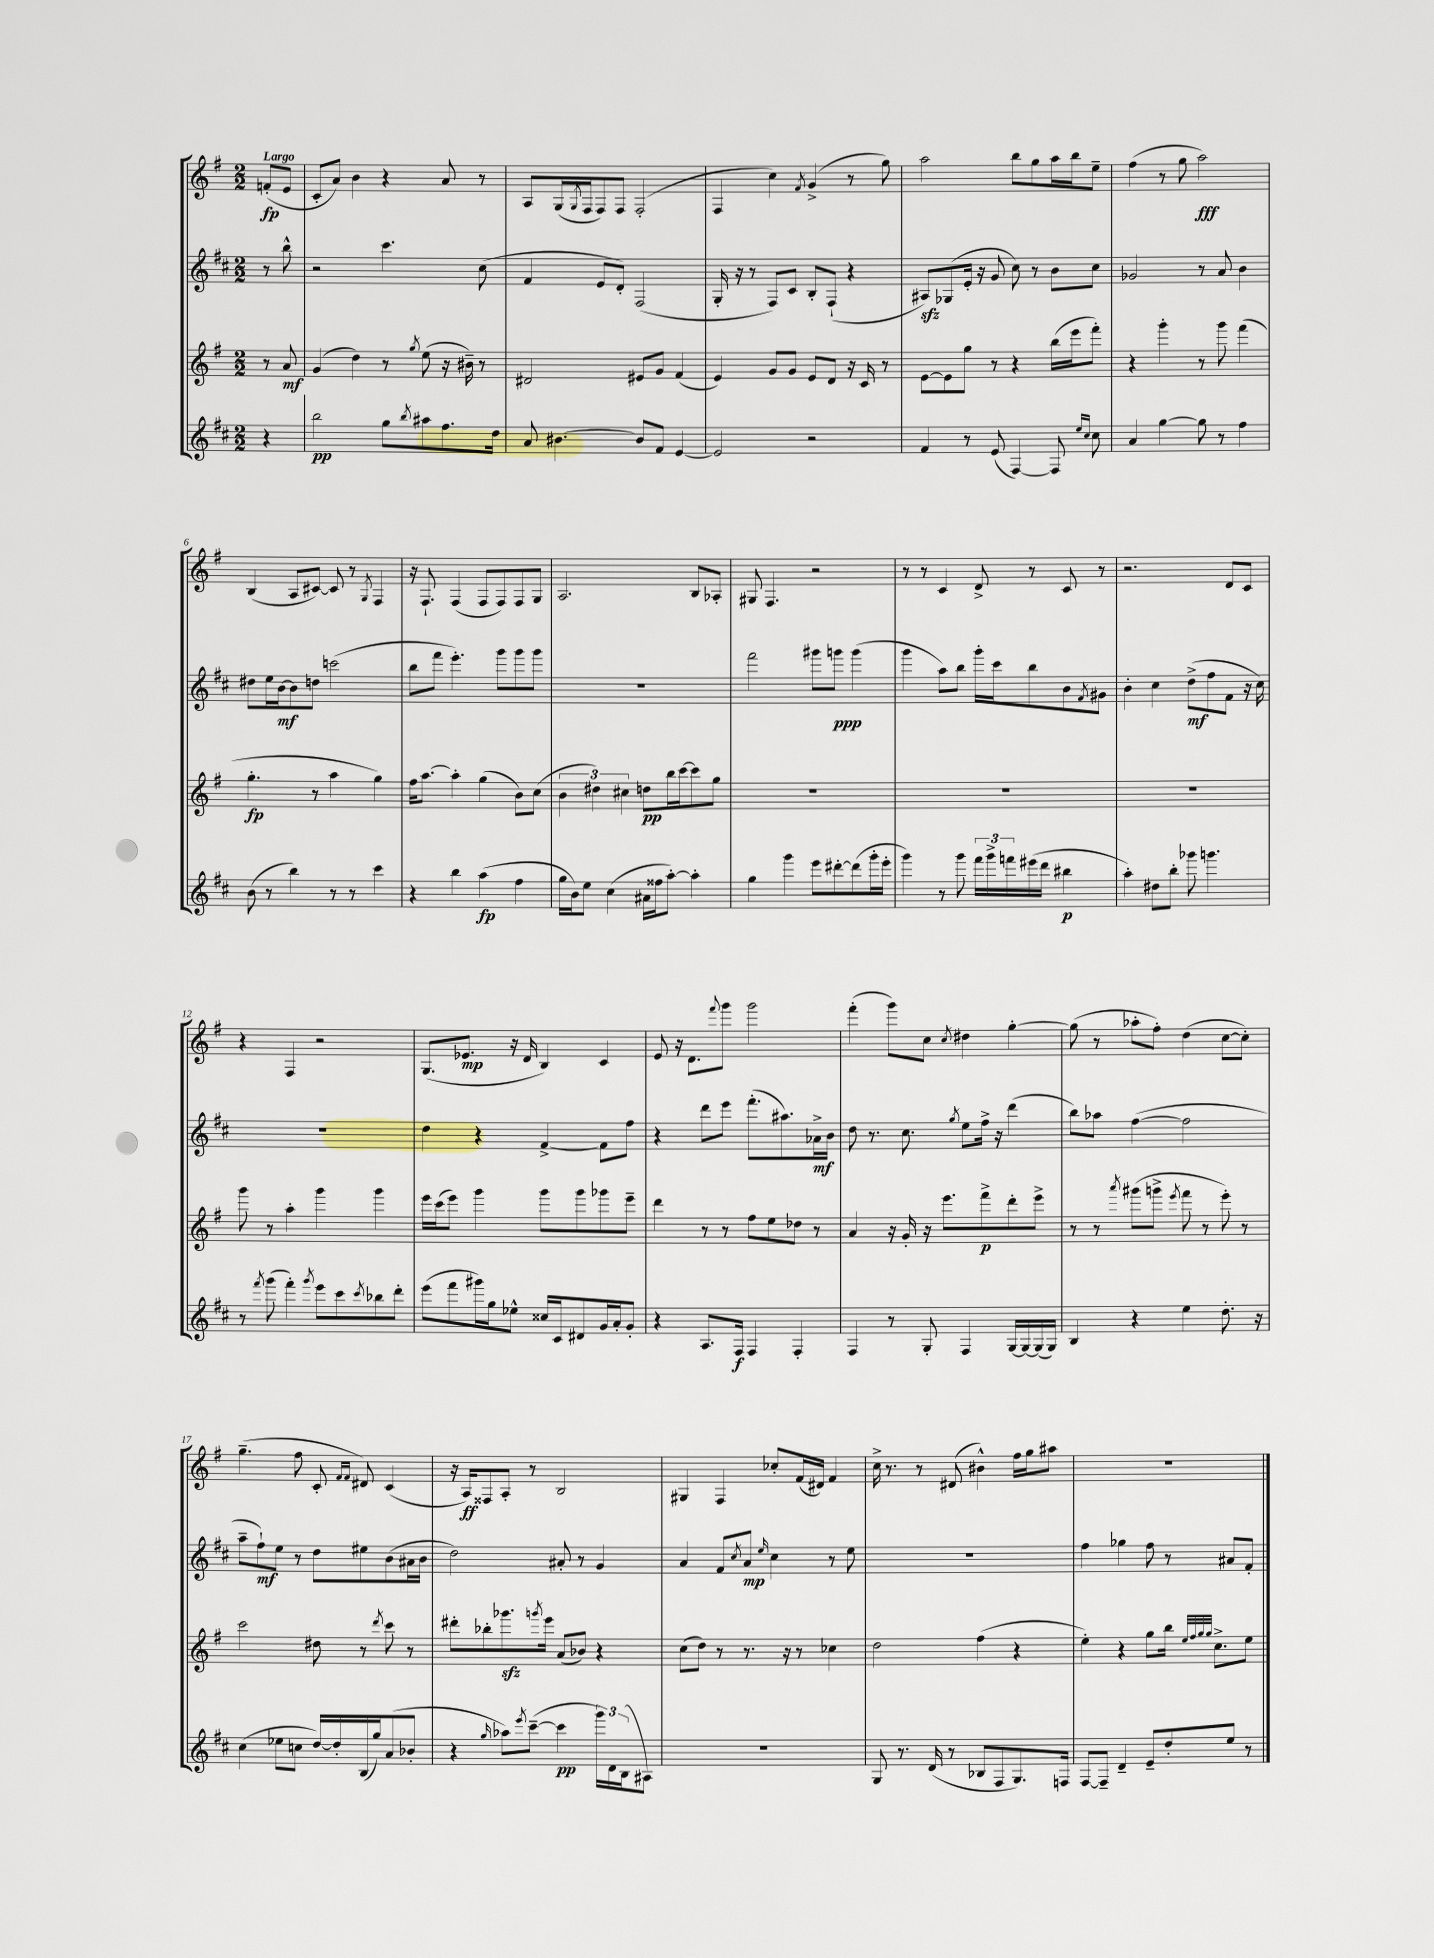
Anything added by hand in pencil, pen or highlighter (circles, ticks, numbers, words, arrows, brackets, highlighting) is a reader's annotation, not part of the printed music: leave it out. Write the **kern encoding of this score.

**kern	**dynam	**kern	**dynam	**kern	**dynam	**kern	**dynam
*part4	*part4	*part3	*part3	*part2	*part2	*part1	*part1
*staff4	*staff4	*staff3	*staff3	*staff2	*staff2	*staff1	*staff1
*clefG2	*	*clefG2	*	*clefG2	*	*clefG2	*
*k[f#c#]	*	*k[f#]	*	*k[f#c#]	*	*k[f#]	*
*M2/2	*	*M2/2	*	*M2/2	*	*M2/2	*
=	=	=	=	=	=	=	=
!	!	!	!	!	!	!LO:TX:a:B:t=Largo	!
4r	.	8r	.	8r	.	(8fn'/L	fp
.	.	8a/	mf	8bb^^\	.	8e/J	.
=1	=1	=1	=1	=1	=1	=1	=1
2bb\	pp	(4g/	.	2r	.	8c'/L	.
.	.	.	.	.	.	8a/J)	.
.	.	4dd\)	.	.	.	4b\	.
8gg\L	.	8r	.	4.ccc#\	.	4r	.
8qbb/	.	8qgg/	.	.	.	.	.
8aa#X\	.	(8ee\	.	.	.	.	.
8.ff#\	.	16r	.	.	.	8a/	.
.	.	16b#X~\)	.	.	.	.	.
.	.	8r	.	(8cc#\	.	8r	.
16dd\Jk	.	.	.	.	.	.	.
=2	=2	=2	=2	=2	=2	=2	=2
8a/	.	2d#X/	.	4f#/	.	8A/L	.
[4.b#X\	.	.	.	.	.	(16G/L	.
.	.	.	.	.	.	8qG/	.
.	.	.	.	.	.	16F#/J	.
.	.	.	.	8e/L	.	8F#/)	.
.	.	.	.	8d'/J)	.	8F#/J	.
8b#/L]	.	8e#X/L	.	(2F#/	.	(2F#'/	.
8f#/J	.	8g/J	.	.	.	.	.
[4e/	.	(4f#/	.	.	.	.	.
=3	=3	=3	=3	=3	=3	=3	=3
2e/]	.	4e/)	.	16G'/	.	4F#/	.
.	.	.	.	16r	.	.	.
.	.	.	.	8r	.	.	.
.	.	8g/L	.	8F#/L)	.	4cc\)	.
.	.	8g/J	.	8c#/J	.	.	.
.	.	.	.	.	.	8qf#/	.
2r	.	8e/L	.	8B'/L	.	(4g^/	.
.	.	8d/J	.	(8F#`/J	.	.	.
.	.	16r	.	4r	.	8r	.
.	.	16c/	.	.	.	.	.
.	.	8r	.	.	.	8gg\)	.
=4	=4	=4	=4	=4	=4	=4	=4
4f#/	.	[8e\L	.	8A#Xzz/L)	.	2aa\	.
.	.	8e\]	.	(8G-X/	.	.	.
8r	.	8gg\J	.	16e'/Jk	.	.	.
.	.	.	.	16r	.	.	.
(8e/	.	8r	.	8g/	.	.	.
[4F#/)	.	4r	.	8cc#\)	.	8bb\L	.
.	.	.	.	8r	.	8gg\	.
8F#/]	.	(16bb\LL	.	8b\L	.	16aa\L	.
.	.	16eee\J	.	.	.	16bb\J	.
16qqee/LL	.	.	.	.	.	.	.
16qqcc#/JJ	.	.	.	.	.	.	.
8cc#\	.	8fff#'\J)	.	8cc#\J	.	8ee~\J	.
=5	=5	=5	=5	=5	=5	=5	=5
4a/	.	4r	.	2g-X/	.	(4ff#\	.
[4gg\	.	4ggg'\	.	.	.	8r	.
.	.	.	.	.	.	8gg\	.
8gg\]	.	8r	.	8r	.	2aa\)	fff
8r	.	8ggg\	.	8a/	.	.	.
4ff#\	.	(4fff#\	.	4b\	.	.	.
!!LO:LB:g=z
=6	=6	=6	=6	=6	=6	=6	=6
(8b\	.	4.gg'\	fp	8dd#X\L	.	(4B/	.
8r	.	.	.	16ee\L	.	.	.
.	.	.	.	[16b\J	mf	.	.
4bb\)	.	.	.	8b\]	.	8A/L	.
.	.	8r	.	8ddn\J	.	[8c#X/J)	.
8r	.	4aa\	.	(2cccn\	.	8c#/]	.
8r	.	.	.	.	.	8r	.
.	.	.	.	.	.	8qG/	.
4ccc#\	.	4gg\)	.	.	.	4F#/	.
=7	=7	=7	=7	=7	=7	=7	=7
4r	.	16ff#\KL	.	8bb\L	.	16r	.
.	.	[8.aa\J	.	.	.	8.F#`/	.
.	.	.	.	8fff#\J	.	.	.
4bb\	.	4aa'\]	.	4.eee'\)	.	(4F#/	.
(4aa\	fp	(4gg\	.	.	.	8F#/L	.
.	.	.	.	8ggg\L	.	8F#/)	.
4ff#\	.	8b\L)	.	8ggg\	.	8F#/	.
.	.	(8cc\J	.	8ggg\J	.	8G/J	.
=8	=8	=8	=8	=8	=8	=8	=8
16gg\LL	.	6b\	.	1r	.	2.A/	.
16b\J)	.	.	.	.	.	.	.
8ee\J	.	.	.	.	.	.	.
.	.	6dd#X\)	.	.	.	.	.
(4cc#\	.	.	.	.	.	.	.
.	.	6cc#X\	.	.	.	.	.
16a#X\LL	.	8ddn\L	pp	.	.	.	.
16ff##X\J	.	.	.	.	.	.	.
[8aa'\J)	.	16bb\L	.	.	.	.	.
.	.	[16ccc\J	.	.	.	.	.
4aa'\]	.	8ccc\]	.	.	.	8B/L	.
.	.	8gg\J	.	.	.	8A-X'/J	.
=9	=9	=9	=9	=9	=9	=9	=9
4gg\	.	1r	.	2fff#\	.	8G#X/	.
.	.	.	.	.	.	4.F#/	.
4ggg\	.	.	.	.	.	.	.
8eee\L	.	.	.	8ggg#X\L	.	2r	.
[8ddd#X'\	.	.	.	8gggn\J	ppp	.	.
(8ddd#\]	.	.	.	(4ggg\	.	.	.
16ggg'\L	.	.	.	.	.	.	.
16eee'\JJ	.	.	.	.	.	.	.
=10	=10	=10	=10	=10	=10	=10	=10
4ggg\)	.	1r	.	4ggg\	.	8r	.
.	.	.	.	.	.	8r	.
8r	.	.	.	8aa\L)	.	4c/	.
8ggg\	.	.	.	8bb\J	.	.	.
24fff#\LL	.	.	.	16ggg'\LL	.	8d^/	.
24ggg^\	.	.	.	.	.	.	.
.	.	.	.	16ccc#\J	.	.	.
24fffn\	.	.	.	.	.	.	.
(16eee#X\	.	.	.	8bb\	.	8r	.
16ddd\JJ	.	.	.	.	.	.	.
4bb#X\	p	.	.	8b\	.	8c/	.
.	.	.	.	8qf#/	.	.	.
.	.	.	.	8g#X\J	.	8r	.
=11	=11	=11	=11	=11	=11	=11	=11
4aa'\)	.	1r	.	4b'\	.	2.r	.
8dd#X\L	.	.	.	4cc#\	.	.	.
8bb'\J	.	.	.	.	.	.	.
8ggg-X\	.	.	.	(8dd^\L	mf	.	.
4.gggn\	.	.	.	8ff#\	.	.	.
.	.	.	.	8f#\J	.	8d/L	.
.	.	.	.	16r	.	8c/J	.
.	.	.	.	16cc#\)	.	.	.
!!LO:LB:g=z
=12	=12	=12	=12	=12	=12	=12	=12
8r	.	8ggg\	.	1r	.	4r	.
8qfff#/	.	.	.	.	.	.	.
(8ggg\	.	8r	.	.	.	.	.
4fff#'\)	.	4aa'\	.	.	.	4F#/	.
8qggg/	.	.	.	.	.	.	.
8eee\L	.	4ggg\	.	.	.	2r	.
8ccc#\	.	.	.	.	.	.	.
8qccc#/	.	.	.	.	.	.	.
8bb-X\	.	4ggg\	.	.	.	.	.
8ddd'\J	.	.	.	.	.	.	.
=13	=13	=13	=13	=13	=13	=13	=13
(8eee\L	.	16eee\LL	.	4dd\	.	(8.G/L	.
.	.	(16ccc\J	.	.	.	.	.
8fff#\	.	8eee\J)	.	.	.	.	.
.	.	.	.	.	.	8.e-X/J	mp
16ggg#X\L)	.	4ggg\	.	4r	.	.	.
16gg\J	.	.	.	.	.	.	.
8ee-X^^\J	.	.	.	.	.	16r	.
.	.	.	.	.	.	16d/	.
16cc##X/LL	.	8ggg\L	.	[4f#^/	.	4B/)	.
16c#/J	.	.	.	.	.	.	.
8d#X/	.	8ggg\	.	.	.	.	.
16g/L	.	8ggg-X\	.	8f#\L]	.	4c/	.
16a'/J	.	.	.	.	.	.	.
8g'/J	.	8eee~\J	.	8ff#\J	.	.	.
=14	=14	=14	=14	=14	=14	=14	=14
4r	.	4ddd\	.	4r	.	8e/	.
.	.	.	.	.	.	16r	.
.	.	.	.	.	.	8.d\L	.
8.A/L	.	8r	.	8ddd\L	.	.	.
.	.	.	.	.	.	8qqfff#/	.
.	.	8r	.	8eee\J	.	8ggg\J	.
16F#/Jk	f	.	.	.	.	.	.
4F#/	.	8ff#\L	.	(8.fff#'\L	.	2ggg\	.
.	.	8ee\	.	.	.	.	.
.	.	.	.	8.aa#X\)	.	.	.
4F#'/	.	8dd-X\J	.	.	.	.	.
.	.	8r	.	16a-X^\L	mf	.	.
.	.	.	.	16b\JJ	.	.	.
=15	=15	=15	=15	=15	=15	=15	=15
4F#/	.	4a/	.	8dd\	.	(4fff#'\	.
.	.	.	.	8.r	.	.	.
8r	.	16r	.	.	.	8ggg\L)	.
.	.	16g'/	.	8.cc#\	.	.	.
8G'/	.	16r	.	.	.	8cc\J	.
.	.	8.eee\L	.	.	.	.	.
.	.	.	.	8qgg/	.	8qcc/	.
4F#/	.	.	.	8ee\L	.	4dd#X\	.
.	.	8fff#^\	p	16ff#^\Jk	.	.	.
.	.	.	.	16r	.	.	.
[16G/LL	.	8ddd'\	.	(4ddd\	.	[4gg'\	.
16G/_	.	.	.	.	.	.	.
(16G/]	.	8eee^\J	.	.	.	.	.
16G/JJ)	.	.	.	.	.	.	.
=16	=16	=16	=16	=16	=16	=16	=16
4B/	.	8r	.	8bb\L)	.	(8gg\]	.
.	.	8r	.	8aa-X\J	.	8r	.
.	.	8qaaa/	.	.	.	.	.
4r	.	(8ggg#X\L	.	([4ff#\	.	8aa-X'\L	.
.	.	8gggn^\J	.	.	.	8ff#'\J)	.
.	.	8qeee/	.	.	.	.	.
4ee\	.	8fff#\	.	2ff#\]	.	(4dd\	.
.	.	8r	.	.	.	.	.
8.dd'\	.	8eee'\)	.	.	.	[8cc\L	.
.	.	8r	.	.	.	8cc'\J])	.
16r	.	.	.	.	.	.	.
!!LO:LB:g=z
=17	=17	=17	=17	=17	=17	=17	=17
(4cc#\	.	2ccc\	.	8aa~\L	.	(4.gg~\	.
.	.	.	.	8ff#`\)	mf	.	.
8ee-X\L	.	.	.	8ee\J	.	.	.
8ccn\J	.	.	.	8r	.	8ff#\	.
[16dd/LL)	.	8dd#X\	.	8dd\L	.	8c'/	.
16dd'/]	.	.	.	.	.	.	.
.	.	.	.	.	.	16qqf#/LL	.
.	.	.	.	.	.	16qqf#/JJ	.
(16B/	.	8r	.	8ee#X\	.	8d#X/)	.
16gg/J)	.	.	.	.	.	.	.
.	.	8qddd/	.	.	.	.	.
(8a/	.	8ccc\	.	(8b\	.	(4c/	.
8b-X'/J	.	8r	.	16a#X\L	.	.	.
.	.	.	.	16b\JJ	.	.	.
=18	=18	=18	=18	=18	=18	=18	=18
4r	.	8ddd#X'\L	.	2dd\)	.	16r	.
.	.	.	.	.	.	16A/KL)	ff
.	.	8bb-X'\	.	.	.	8F##X/	.
16qqgg/	.	.	.	.	.	.	.
8aa-X\L)	.	8.ggg-Xzz\	.	.	.	8A'/J	.
8qeee/	.	.	.	.	.	.	.
([8ccc#~\J	.	.	.	.	.	8r	.
.	.	8qgggn/	.	.	.	.	.
.	.	16eee\Jk	.	.	.	.	.
4ccc#\]	pp	(8a/L	.	8a#X'/	.	2B/	.
.	.	8b-X/J)	.	8r	.	.	.
24ggg\LL)	.	4r	.	4g/	.	.	.
24d\	.	.	.	.	.	.	.
(24B\J	.	.	.	.	.	.	.
8A#X\J)	.	.	.	.	.	.	.
=19	=19	=19	=19	=19	=19	=19	=19
1r	.	(8cc\L	.	4a/	.	4G#X/	.
.	.	8dd\J)	.	.	.	.	.
.	.	8r	.	8f#/L	.	4F#/	.
.	.	.	.	8qcc#/	.	.	.
.	.	8.r	.	8a/J	mp	.	.
.	.	.	.	16qqee/	.	.	.
.	.	.	.	4cc#\	.	8cc-X'/L	.
.	.	16r	.	.	.	.	.
.	.	8r	.	.	.	(16f#/L	.
.	.	.	.	.	.	16d#X/JJ)	.
.	.	4cc-X\	.	8r	.	4f#/	.
.	.	.	.	8ee\	.	.	.
=20	=20	=20	=20	=20	=20	=20	=20
8G/	.	2dd\	.	1r	.	16cc^\	.
.	.	.	.	.	.	8.r	.
8.r	.	.	.	.	.	.	.
.	.	.	.	.	.	8r	.
(16d/	.	.	.	.	.	.	.
8r	.	.	.	.	.	(8d#X/	.
8B-X/L	.	(4ff#\	.	.	.	4b#X^^\)	.
8F#/	.	.	.	.	.	.	.
8.G/)	.	4r	.	.	.	16ff#\LL	.
.	.	.	.	.	.	16gg\J	.
.	.	.	.	.	.	8aa#X\J	.
16Fn/Jk	.	.	.	.	.	.	.
=21	=21	=21	=21	=21	=21	=21	=21
[8F#/L	.	4ee'\)	.	4ff#\	.	1r	.
8F#~/J]	.	.	.	.	.	.	.
4d~/	.	4r	.	4gg-X\	.	.	.
8e~/L	.	8gg\L	.	8ff#\	.	.	.
8dd'/	.	16bb\Jk	.	8r	.	.	.
.	.	32qqee/LLL	.	.	.	.	.
.	.	32qqff#/	.	.	.	.	.
.	.	32qqgg/	.	.	.	.	.
.	.	32qqgg/JJJ	.	.	.	.	.
.	.	8.cc^\L	.	.	.	.	.
8ee/J	.	.	.	8a#X/L	.	.	.
8r	.	8ee\J	.	8f#'/J	.	.	.
==	==	==	==	==	==	==	==
*-	*-	*-	*-	*-	*-	*-	*-
